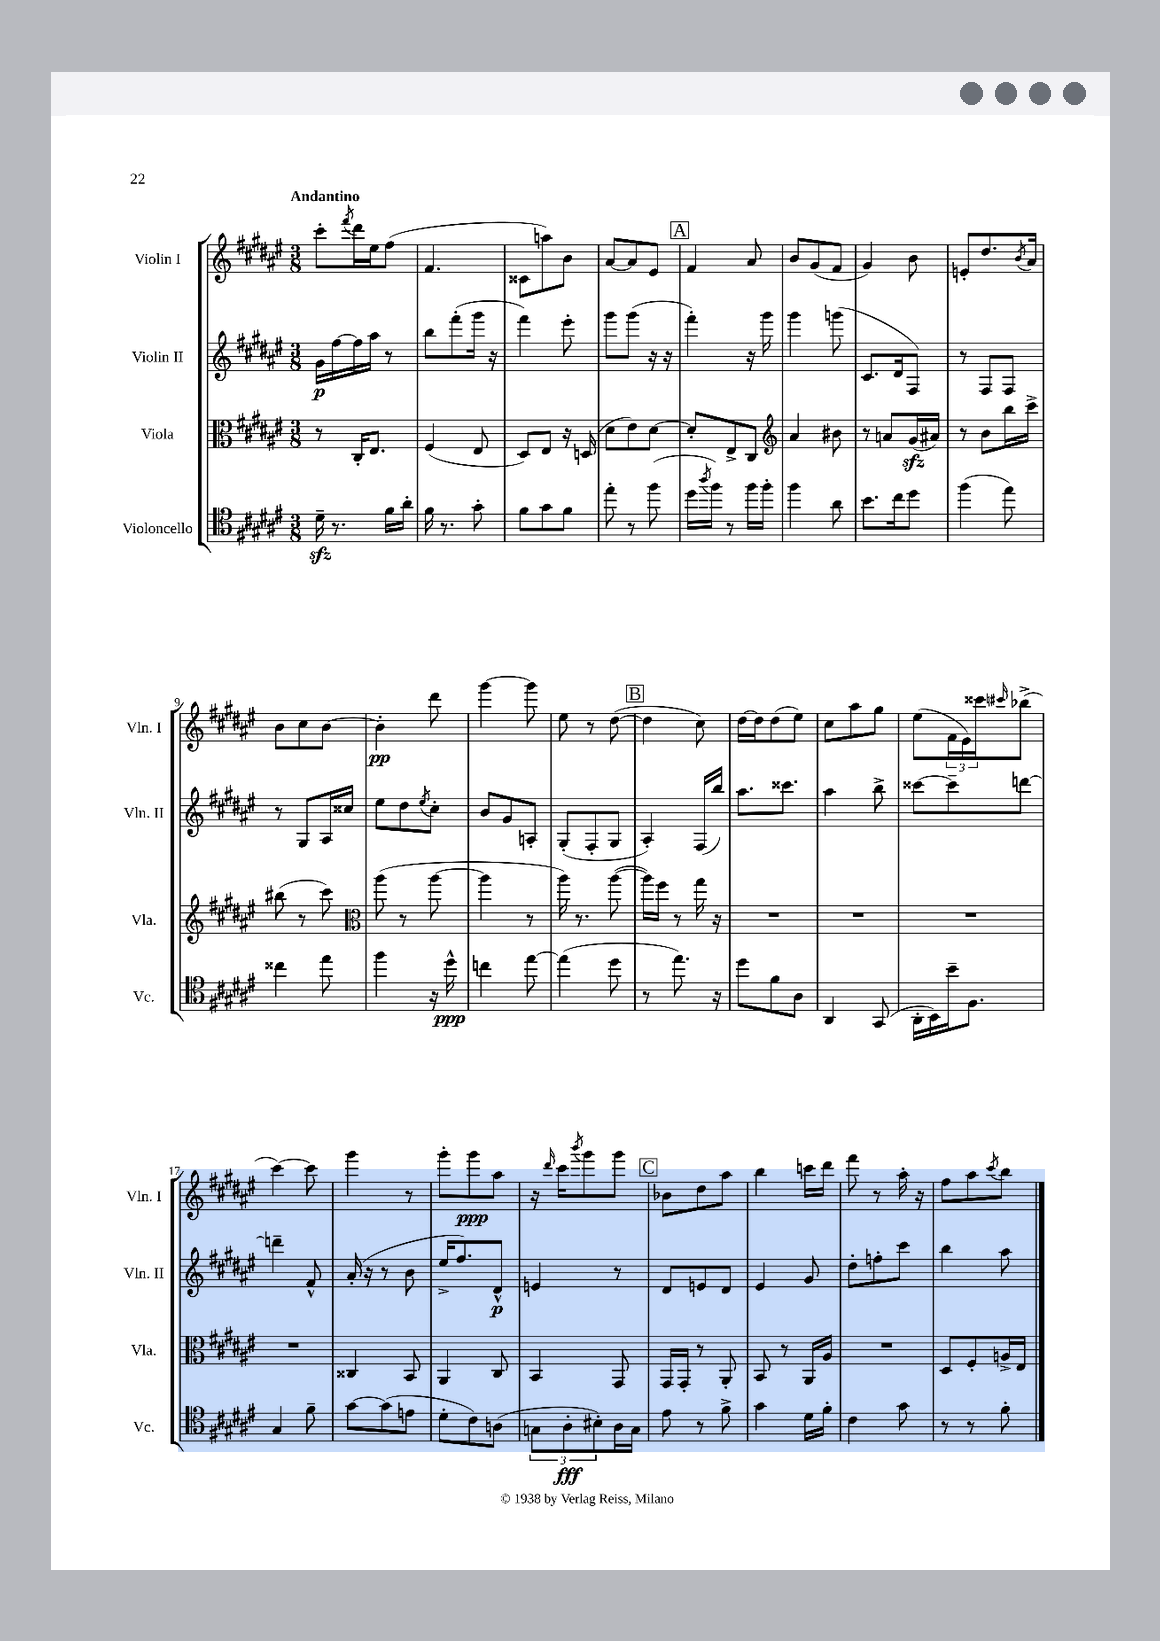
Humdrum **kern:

**kern	**kern	**kern	**kern
*staff4	*staff3	*staff2	*staff1
*clefC4	*clefC3	*clefG2	*clefG2
*k[f#c#g#d#a#e#]	*k[f#c#g#d#a#e#]	*k[f#c#g#d#a#e#]	*k[f#c#g#d#a#e#]
*M3/8	*M3/8	*M3/8	*M3/8
16d#~	8r	16g#	8ccc#'
8.r	.	[16ff#	.
.	.	.	8qfff#
.	16C#'	16ff#]	16ddd#
.	8.E#	16aa#	16ee#
16f#	.	8r	(8ff#
16a#'	.	.	.
=	=	=	=
16f#	(4F#	8bb	4.f#
8.r	.	.	.
.	.	(8fff#'	.
8g#'	8E#	16ggg#	.
.	.	16r	.
=	=	=	=
8f#	8D#)	4fff#)	8c##
8g#	8E#	.	8aa)
8f#	16r	8eee#'	8b
.	(16D	.	.
=	=	=	=
8ee#'	8d#	8ggg#	[8a#
8r	8e#)	(8ggg#	8a#]
(8ff#	[8d#	16r	8e#
.	.	16r	.
=	=	=	=
16dd#	8d#']	4fff#')	4f#
8qaa#	.	.	.
16ff#)	.	.	.
8r	8E#^	.	.
16ff#	8C#	16r	8a#
16ff#'	.	16ggg#	.
=	=	=	=
*	*clefG2	*	*
4ff#	4a#	4ggg#	8b
.	.	.	(8g#
8a#	8b#	(8ggg	8f#
=	=	=	=
8.b	8r	8.c#	4g#)
.	8a	.	.
16cc#	.	16d#	.
8dd#	(16g#	8F#)	8b
.	16a#)	.	.
=	=	=	=
(4ff#	8r	8r	8e'
.	8b	8F#	8.dd#
8ee#)	16bb	8F#	.
.	.	.	8qb
.	16ccc#^	.	16a#
=	=	=	=
4cc##	(8bb#	8r	8b
.	8r	8G#	8cc#
8ee#	8ccc#)	16A#	[8b
.	.	16cc##	.
=	=	=	=
*	*clefC3	*	*
4ff#	(8aa#	8ee#	4b']
.	8r	8dd#	.
.	.	8qee#	.
16r	[8aa#	8cc#'	8ddd#
16dd#^^	.	.	.
=	=	=	=
4cc	4aa#]	8b	[4ggg#
.	.	8g#	.
[8ee#	8r	8A'	8ggg#]
=	=	=	=
(4ee#]	16aa#)	(8G#'	8ee#
.	8.r	.	.
.	.	8F#'	8r
8dd#	([8aa#	8G#	([8dd#
=	=	=	=
8r	16aa#])	4A#')	4dd#]
.	16ff#	.	.
8.ee#)	8r	.	.
.	16gg#	(16F#	8cc#)
16r	16r	16bb)	.
=	=	=	=
8dd#	4.r	8.aa#	[16dd#
.	.	.	16dd#]
8f#	.	.	(8dd#
.	.	8.ccc##	.
8A#	.	.	8ee#)
=	=	=	=
4AA#	4.r	4aa#	8cc#
.	.	.	8aa#
(8GG#	.	8bb^	8gg#
=	=	=	=
16AA#'	4.r	[8ccc##	(8ee#
16BB)	.	.	.
16b~	.	8ccc##~]	24f#
.	.	.	24e#)
8.F#	.	.	.
.	.	.	24ccc##
.	.	.	16qqccc#
.	.	[8ddd	(8bb-^
=	=	=	=
4G#	4.r	4ddd~]	[4ccc#)
8f#~	.	8f#^^	8ccc#]
=	=	=	=
[8g#	4C##	(16a#'	4ggg#
.	.	16r	.
(8g#]	.	8r	.
8e	8BB	8b	8r
=	=	=	=
8d#'	4AA#	16ee#^	8ggg#'
.	.	8.ff#)	.
8c#)	.	.	8ggg#
(8A	8C#	8d#^^	8aa#
=	=	=	=
12G	4BB	4e	16r
.	.	.	16qqddd#
.	.	.	16ccc#
12A#'	.	.	.
.	.	.	8qbbb
.	.	.	8ggg#
12B#')	.	.	.
16A#	8GG#	8r	8ggg#
16G	.	.	.
=	=	=	=
8e#	16GG#	8d#	8b-
.	16GG#'	.	.
8r	8r	8e	8dd#
8f#^	8AA#'	8d#	8aa#
=	=	=	=
4g#	8BB	4e#	4bb
.	8r	.	.
16d#	16AA#	8g#	16ccc
16f#'	16A#	.	16ddd#
=	=	=	=
4c#	4.r	8dd#'	8fff#
.	.	8ff'	8r
8g#	.	8ccc#	16aa#'
.	.	.	16r
=	=	=	=
8r	8D#	4bb	8ff#
8r	8F#'	.	8aa#
.	.	.	8qccc#
8f#'	16A^	8aa#	8bb
.	16E#	.	.
==	==	==	==
*-	*-	*-	*-
